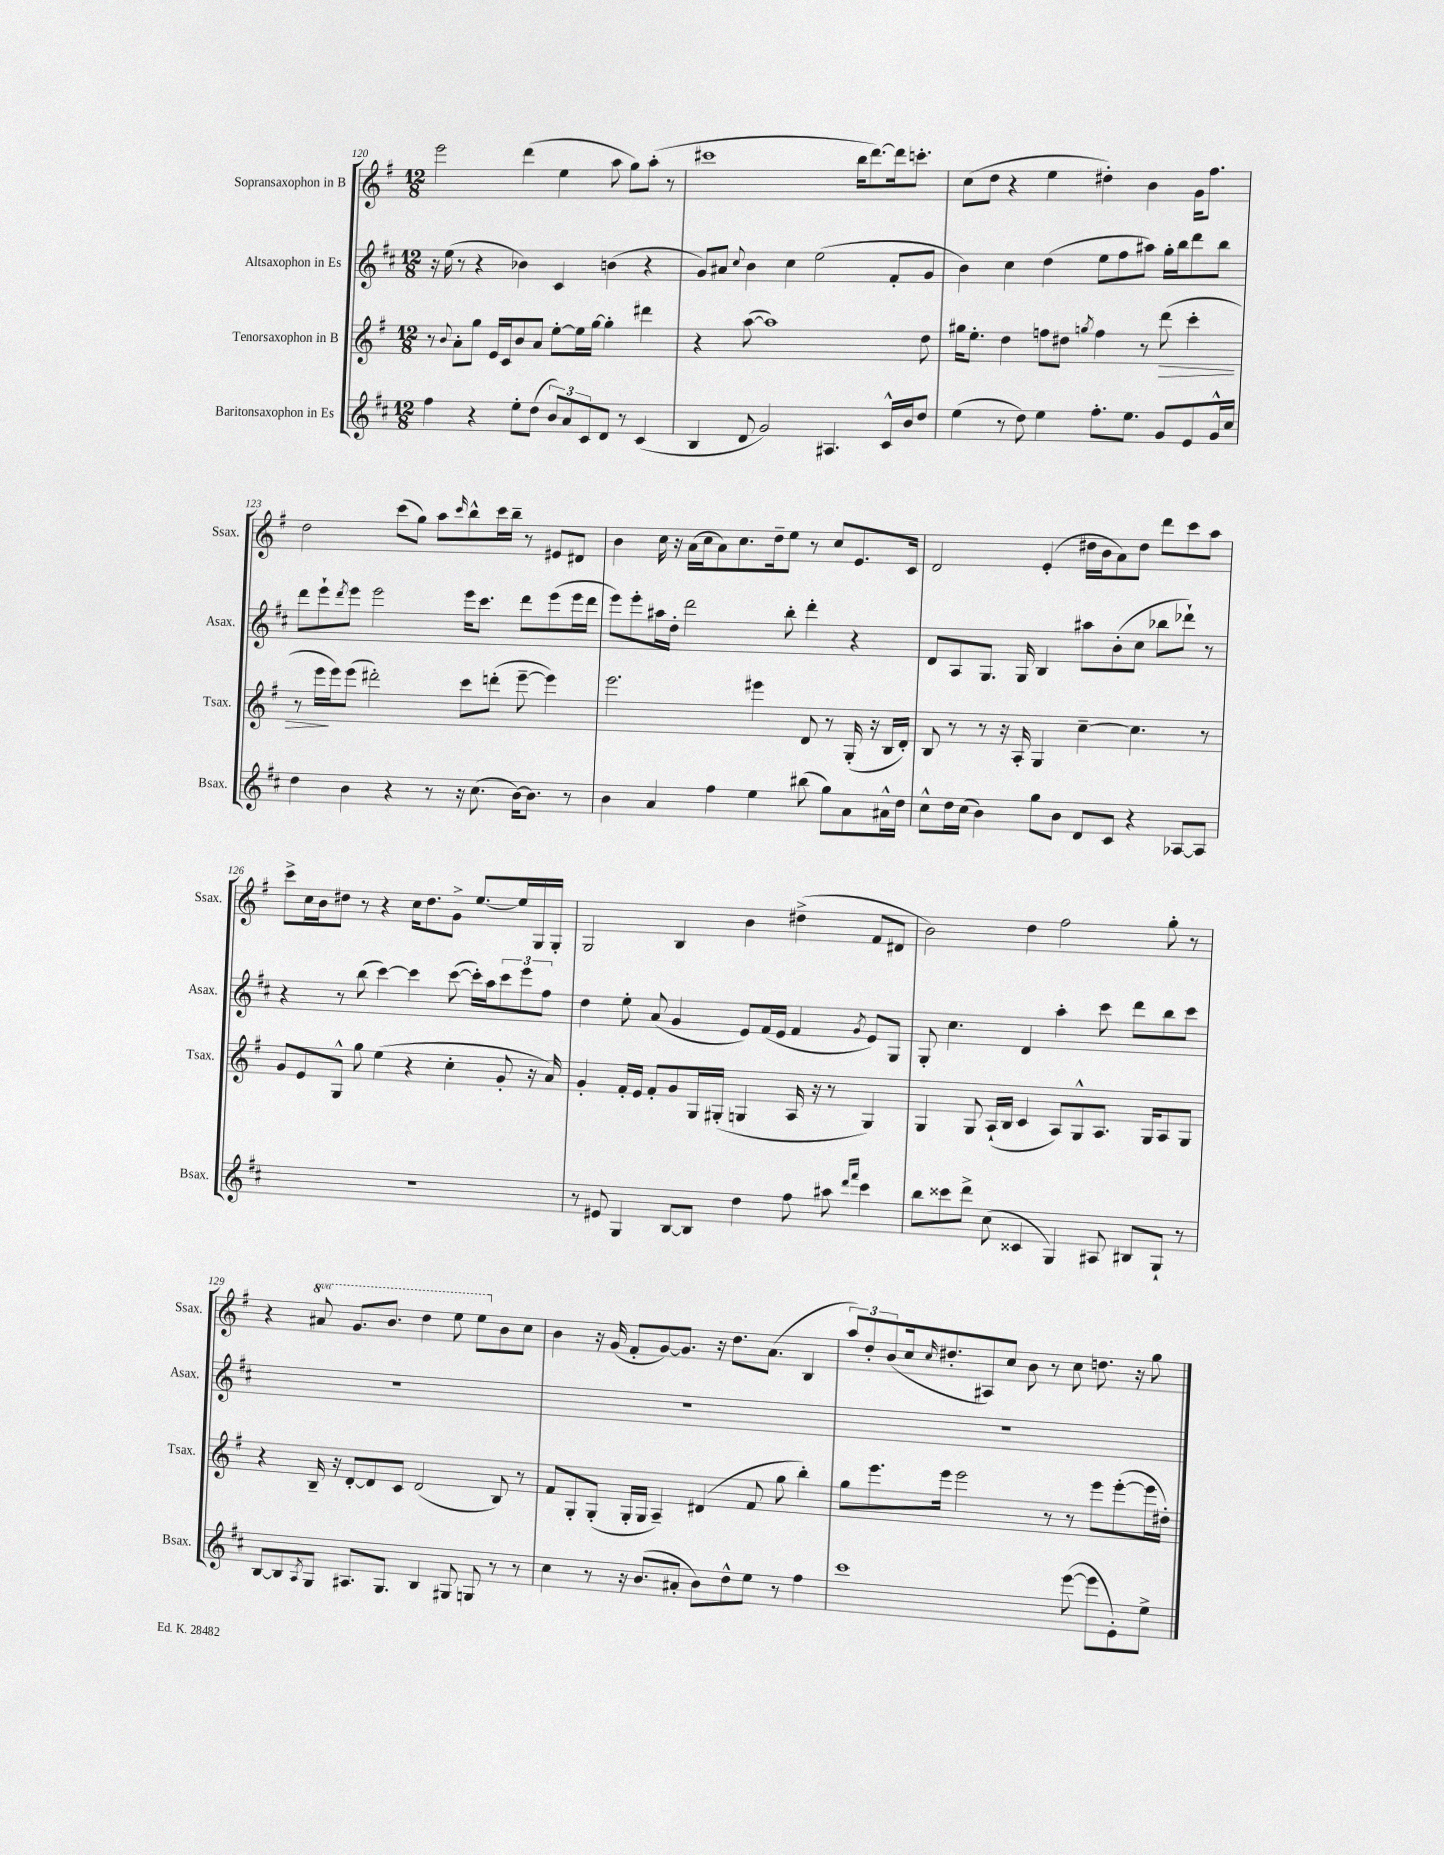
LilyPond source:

<<
\new StaffGroup <<
\new Staff = "s0" \with { instrumentName = "Sopransaxophon in B" shortInstrumentName = "Ssax." } {
    \clef treble \key g \major \numericTimeSignature \time 12/8 \set Staff.ottavationMarkups = #ottavation-simple-ordinals
    e'''2 d'''4( e''4 a''8 g''8) a''8-.( r8 |
    cis'''1 b''16 d'''8.~) d'''16 c'''8.-. |
    c''8( d''8 r4 e''4 dis''4-.) b'4 g'16 fis''8. |
    d''2 c'''8( g''8) a''8 \grace { c'''16 } b''8-^ c'''16 b''16-- r8 eis'8 dis'8 |
    b'4 c''16 r16 a'16( c''16 a'8) c''8. d''16-- e''8 r8 c''8 e'8. c'16 |
    d'2 e'4-.( dis''16 b'16 a'8) dis''8 d'''8 c'''8 a''8 |
    c'''8-> c''16 b'16 dis''8 r8 r4 c''16 dis''8. g'8-> e''8.~ e''16 g16 g16-. |
    g2 b4 b'4 dis''4->( fis'8 dis'8 |
    b'2) d''4 fis''2 g''8-. r8 |
    r4 \ottava #1 ais''8 g''8. b''8. d'''4 e'''8 e'''8 \ottava #0 b'8 c''8 |
    b'4 r16 g'16( fis'8-. g'8~) g'8. r16 d''8. a'8.( b4 |
    \tuplet 3/2 { a''8) d''8-. b'8( } c''16 \grace { c''16 } dis''8.-. ais8) c''8 b'8 r8 c''8 d''8. r16 g''8 \bar "|." |
}
\new Staff = "s1" \with { instrumentName = "Altsaxophon in Es" shortInstrumentName = "Asax." } {
    \clef treble \key d \major \numericTimeSignature \time 12/8
    r16 e''16( r8 r4 bes'4) cis'4 b'4( r4 |
    g'8) ais'8 \appoggiatura { cis''8 } b'4 cis''4 e''2( fis'8-. g'8 |
    b'4) cis''4 d''4( e''8 fis''8 ais''8) g''16-. b''16 d'''8 b''8 |
    d'''8 e'''8-! \acciaccatura { d'''8 } e'''8 e'''2 e'''16 cis'''8. d'''8 e'''8( e'''16 d'''16 |
    e'''8) e'''8-. ais''16 d''16-. d'''2 b''8-. d'''4-. r4 |
    d'8 a8 g8. g16 b4 ais''8 b'8-.( cis''8 bes''8 des'''8-!) r8 |
    r4 r8 b''8( cis'''4~) cis'''4 cis'''8~( cis'''16-.) a''16 \tuplet 3/2 { cis'''8 e'''8 fis''8 } |
    d''4 e''8-. a'8( g'4 e'8) fis'16( e'16 fis'4 \acciaccatura { g'8 } e'8) g8 |
    g8-. cis''4. d'4 a''4-. cis'''8 d'''8 b''8 cis'''8 |
    R1. |
    R1. |
    R1. \bar "|." |
}
\new Staff = "s2" \with { instrumentName = "Tenorsaxophon in B" shortInstrumentName = "Tsax." } {
    \clef treble \key g \major \numericTimeSignature \time 12/8
    r8 \appoggiatura { b'8 } a'8-. g''8 e'16 c'16 b'8 a'8 e''8~-. e''16 g''16~ g''4-. dis'''4 |
    r4 a''8~( a''1) d''8 |
    gis''16 e''8.-. d''4 f''8 dis''8 \acciaccatura { g''8 } f''4 r8 d'''8\>( c'''4-. |
    r8 e'''16\! e'''16) e'''8( dis'''2-.) c'''8 d'''8-.( e'''8~-- e'''4) |
    e'''2. eis'''4 d'8 r8 g16-.( r16 b16 d'16-.) |
    b8 r8 r8 r16 a16-. g4 c''4~-- c''4. r8 |
    g'8 e'8 g8-^ g''8 e''4( r4 c''4-. g'8-. r16 a'16) |
    g'4-. fis'16-. e'16 fis'8-. g'8 g16 gis16-.( g4 a16 r16 r8 g4) |
    g4 g8 a16-!( b16 c'4 a8) g8-^ a8. g16 a8 g8 |
    r4 b16-- r16 d'8~-. d'8 c'8 d'2( b8) r8 |
    fis'8 g8-. g8-.( g16-. g16 a4--) dis'4( fis'8 g''8 b''4-.) |
    g''8 e'''8. e'''16 e'''2 r8 r8 e'''8 e'''8~-.( e'''16 dis''16-.) \bar "|." |
}
\new Staff = "s3" \with { instrumentName = "Baritonsaxophon in Es" shortInstrumentName = "Bsax." } {
    \clef treble \key d \major \numericTimeSignature \time 12/8
    fis''4 r4 e''8-. d''8( \tuplet 3/2 { b'8) a'8 cis'8 } d'8 r8 cis'4( |
    b4 d'8 g'2) ais4. cis'16-^ b'16 d''8 |
    e''4( r8 d''8) e''4 fis''8.-. e''8. g'8 e'8 g'16-^ cis''16 |
    d''4 b'4 r4 r8 r16 cis''8.( b'16~) b'8. r8 |
    b'4 a'4 fis''4 e''4 bis''8( g''8) a'8 ais'16-^ d''16 |
    cis''8-^ d''16 cis''16( b'4) g''8 b'8 d'8 cis'8 r4 aes8~ aes8 |
    R1. |
    r8 eis'8 g4 b8~ b8 d''4 fis''8 ais''8 \grace { d'''16 fis'''16 } cis'''4 |
    b''8 cisis'''8 d'''8-> cis''8( cisis'4 g4) ais8 bis8 g8-! r8 |
    b8~ b8 \acciaccatura { a8 } g8 ais8. g8. b4 gis8 g8 r8 r8 |
    cis''4 r8 r16 b'8.( ais'8-. b'8) d''8-^ e''8 r8 fis''4 |
    cis'''1 e'''8~( e'''8 e'8-.) e''8-> \bar "|." |
}
>>
>>
\layout { \context { \Score currentBarNumber = #120 } }
